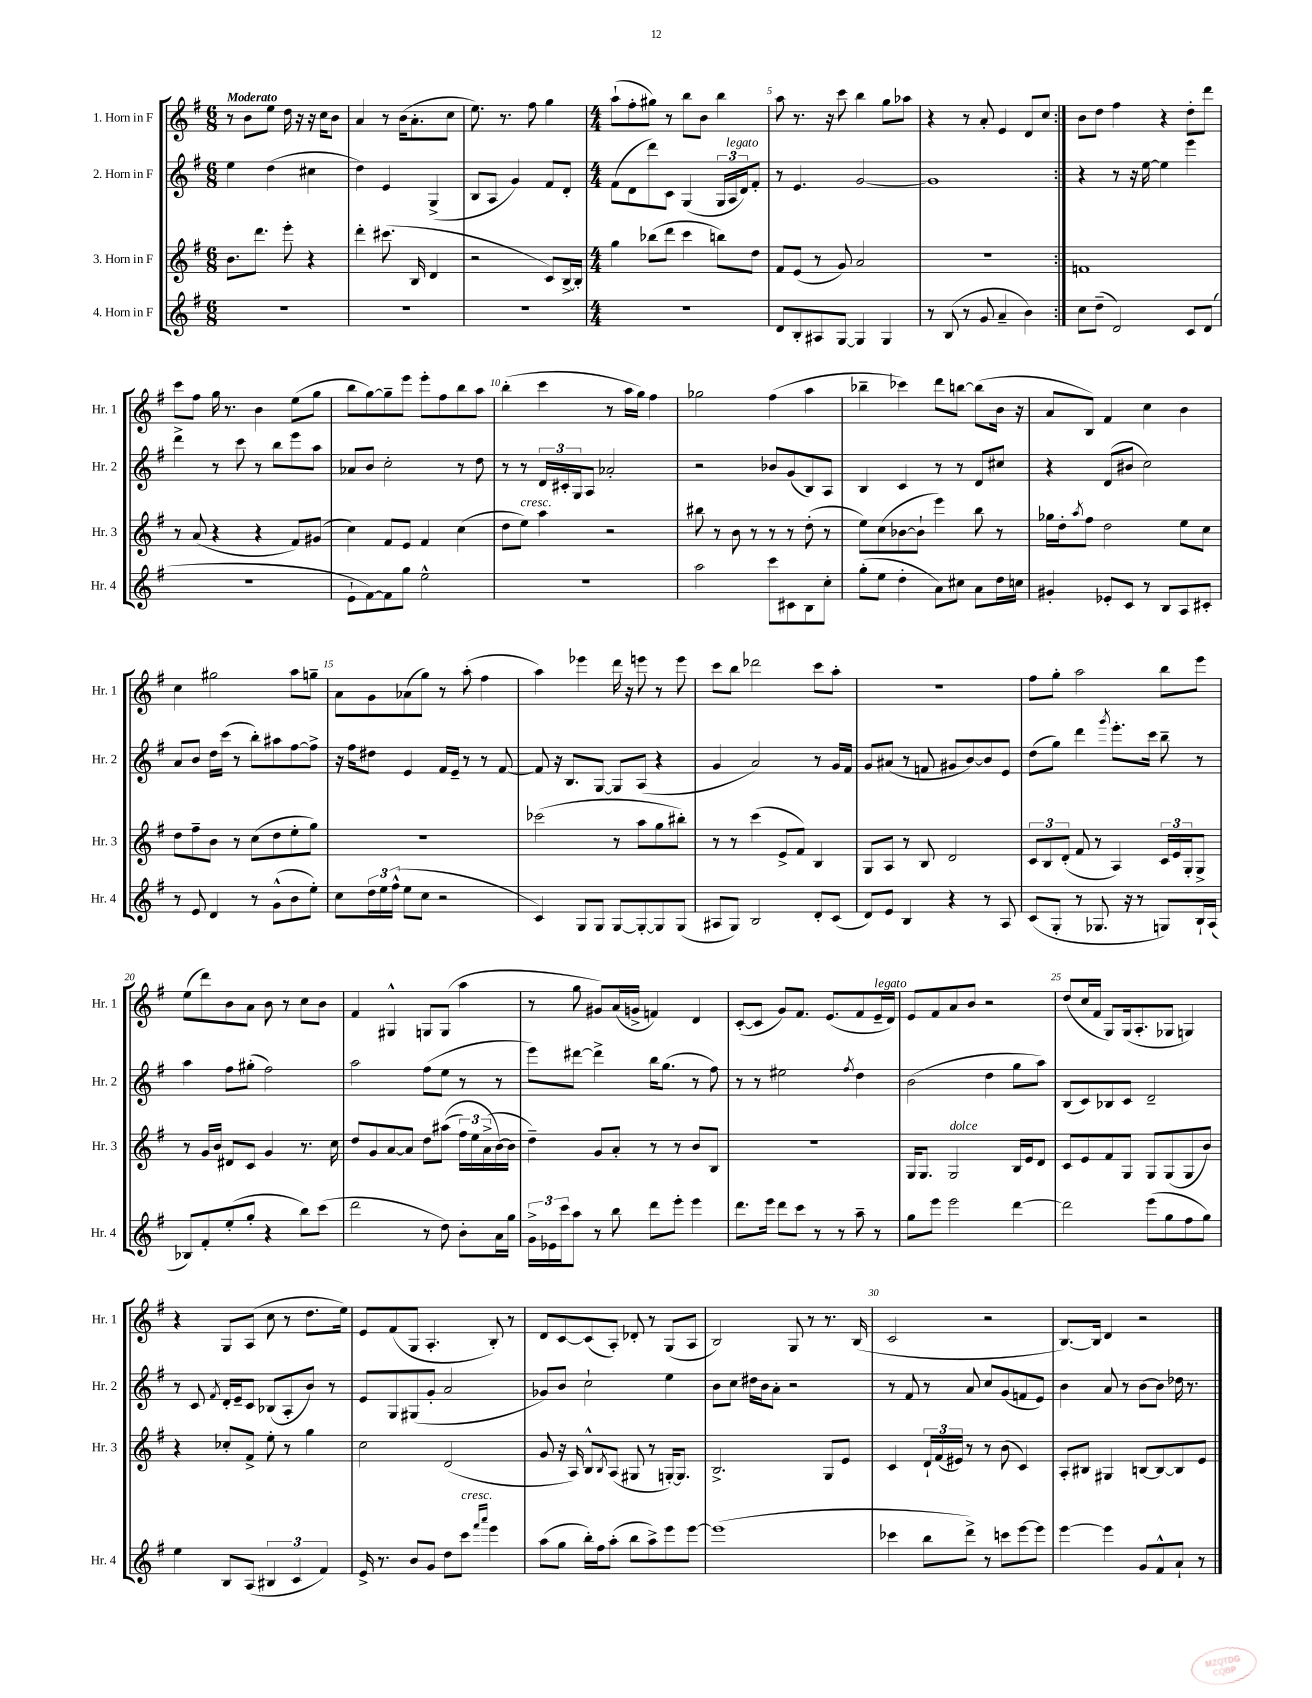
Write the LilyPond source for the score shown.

<<
\new StaffGroup <<
\new Staff = "s0" \with { instrumentName = "1. Horn in F" shortInstrumentName = "Hr. 1" } {
    \clef treble \key g \major \numericTimeSignature \time 6/8 \tempo "Moderato"
    \repeat volta 2 { r8 b'8 e''8 d''16 r16 r16 c''16 b'8 |
    a'4 r8 b'16( a'8.-. c''8 |
    e''8.) r8. fis''8 g''4 |
    \numericTimeSignature \time 4/4 a''8-!( fis''8-. gis''8) r8 b''8 b'8 b''4 |
    a''8 r8. r16 c'''8 b''4 g''8 aes''8 |
    r4 r8 a'8-. e'4 d'8 c''8 | }
    b'8 d''8 fis''4 r4 d''8-. d'''8 |
    c'''8 fis''8 g''16 r8. b'4 e''8( g''8 |
    b''8 g''8~) g''8-- e'''8 e'''8-. fis''8 b''8 a''8 |
    b''4-.( c'''4 r8 a''16 g''16) fis''4 |
    ges''2 fis''4( a''4 |
    bes''4-- ces'''4) d'''8 b''8~ b''8( b'16 r16 |
    a'8 b8) fis'4 c''4 b'4 |
    c''4 gis''2 a''8 g''8-- |
    a'8 g'8 aes'8( g''8) r8 a''8-.( fis''4 |
    a''4) ees'''4 d'''16 r16 e'''8 r8 e'''8 |
    c'''8 b''8 des'''2 c'''8 a''8-. |
    r1 |
    fis''8 g''8-. a''2 b''8 e'''8 |
    e''8( d'''8) b'8 a'8 b'8 r8 c''8 b'8 |
    fis'4 gis4-^ g8 g8( a''4 |
    r8 g''8 gis'8) a'16( g'16-> f'4) d'4 |
    c'8~-.( c'8 g'8) fis'8. e'8.( fis'8 e'16--^\markup { \italic "legato" } d'16) |
    e'8 fis'8 a'8 b'8 r2 |
    d''8( c''16 fis'16 g8) g16( a8.-. ges8 g4) |
    r4 g8 a8( c''8 r8 d''8. e''16) |
    e'8 fis'8( g8 a4.-. b8-.) r8 |
    d'8 c'8~ c'8( a8-.) des'8-. r8 g8( a8 |
    b2) g8 r8 r8. b16( |
    c'2 r2 |
    b8.~) b16 d'4 r2 \bar "|." |
}
\new Staff = "s1" \with { instrumentName = "2. Horn in F" shortInstrumentName = "Hr. 2" } {
    \clef treble \key g \major \numericTimeSignature \time 6/8
    \repeat volta 2 { e''4 d''4( cis''4 |
    d''4) e'4 g4->( |
    b8 a8 g'4) fis'8 d'8-. |
    \numericTimeSignature \time 4/4 fis'8( d'8 d'''8) c'8 g4( \tuplet 3/2 { g16 a16^\markup { \italic "legato" } d'16) } fis'8-. |
    r8 e'4. g'2~ |
    g'1 | }
    r4 r8 r16 e''16~ e''4 e'''4 |
    d'''4-> r8 c'''8 r8 b''8 e'''8 a''8 |
    aes'8 b'8 c''2-. r8 d''8 |
    r8 r8 \tuplet 3/2 { d'16 cis'16-. g16 } a8 aes'2-. |
    r2 bes'8 g'8( b8) a8 |
    b4 c'4 r8 r8 d'8 cis''8 |
    r4 d'8( bis'8 c''2) |
    a'8 b'8 d''16 c'''16( r8 b''8-.) ais''8 fis''8~ fis''8-> |
    r16 fis''16 dis''8 e'4 fis'16 e'16-- r8 r8 fis'8~ |
    fis'8 r16 b8. g8~ g8 a8( r4 |
    g'4 a'2) r8 g'16 fis'16 |
    g'8 ais'8( r8 f'8 gis'8 b'8~) b'8 e'8 |
    d''8( g''8) d'''4 \acciaccatura { g'''8 } e'''8.-. c'''16 b''8-- r8 |
    a''4 fis''8 gis''8-.( fis''2) |
    a''2 fis''8( e''8 r8 r8 |
    e'''8) dis'''8~ dis'''4-> b''16 g''8.( r8 fis''8) |
    r8 r8 eis''2 \acciaccatura { fis''8 } d''4 |
    b'2( d''4 g''8 a''8) |
    b8( c'8) bes8 c'8 d'2-- |
    r8 c'8 \acciaccatura { fis'8 } d'16-. e'16-- c'8 bes8( a8-. b'8) r8 |
    e'8 g8 gis8( g'8-. a'2 |
    ges'8) b'8 c''2-! e''4 |
    b'8 c''8 dis''16 b'16 a'8-. r2 |
    r8 fis'8 r8 a'8 c''8 g'8( f'8 e'8) |
    b'4 a'8 r8 b'8~ b'8 des''16 r8. \bar "|." |
}
\new Staff = "s2" \with { instrumentName = "3. Horn in F" shortInstrumentName = "Hr. 3" } {
    \clef treble \key g \major \numericTimeSignature \time 6/8
    \repeat volta 2 { b'8. d'''8. e'''8-. r4 |
    d'''4-. cis'''8.( b16 d'4 |
    r2 c'8) b16~-> b16-. |
    \numericTimeSignature \time 4/4 g''4 bes''8( d'''8 c'''4 b''8) d''8 |
    fis'8 e'8( r8 g'8) a'2 |
    R1 | }
    f'1 |
    r8 a'8( r4 r4 fis'8) gis'8( |
    c''4) fis'8 e'8 fis'4 c''4( |
    d''8 e''8^\markup { \italic "cresc." }) a''4 r2 |
    bis''8 r8 b'8 r8 r8 r8 d''8-.( r8 |
    e''8) c''8( bes'8~ bes'8-! e'''4) b''8 r8 |
    ges''16 d''16-. \acciaccatura { a''8 } fis''8 d''2 e''8 c''8 |
    d''8 fis''8-- b'8 r8 c''8( d''8 e''8-. g''8) |
    R1 |
    ces'''2( r8 a''8 g''8 bis''8-.) |
    r8 r8 c'''4( e'8-> fis'8) b4 |
    g8 a8 r8 b8 d'2 |
    \tuplet 3/2 { c'8 b8 d'8-.( } fis'8 r8 a4) \tuplet 3/2 { c'16 e'16 g16-. } g8-> |
    r8 g'16 b'16 dis'8 c'8 g'4 r8. c''16 |
    d''8 g'8 a'8~ a'8 d''8 ais''8(\( \tuplet 3/2 { fis''16) e''16 a'16->( } b'16~\) b'16 |
    d''4--) g'8 a'8-. r8 r8 b'8 b8 |
    R1 |
    g16 g8. g2^\markup { \italic "dolce" } b16 e'16 d'8 |
    c'8 e'8 fis'8 g8 g8 g8( g8 b'8) |
    r4 ces''8-. fis'8-> e''8-. r8 g''4 |
    c''2 d'2( |
    g'8 r16 a16) b8-^ \acciaccatura { b8 } a8( gis8 r8 g16~-.) g8. |
    b2.-> g8 e'8 |
    c'4 \tuplet 3/2 { d'16-! fis'16( eis'16) } r8 r8 b'8( c'4) |
    a8-. bis8 gis4 b8~ b8~ b8 e'8 \bar "|." |
}
\new Staff = "s3" \with { instrumentName = "4. Horn in F" shortInstrumentName = "Hr. 4" } {
    \clef treble \key g \major \numericTimeSignature \time 6/8
    \repeat volta 2 { R2. |
    R2. |
    R2. |
    \numericTimeSignature \time 4/4 R1 |
    d'8 b8-. ais8 g8~ g4 g4 |
    r8 b8( r8 g'8 a'4-- b'4) | }
    c''8 d''8--( d'2) c'8 d'8( |
    R1 |
    e'8-! fis'8~) fis'8 g''8 e''2-^ |
    R1 |
    a''2 c'''8 cis'8 b8 c''8-. |
    g''8-.( e''8 d''4-. a'8) cis''8 a'8 d''16 c''16 |
    gis'4-. ees'8-. c'8 r8 b8 a8 cis'8-. |
    r8 e'8 d'4 r8 g'8-^( b'8 e''8-.) |
    c''8 \tuplet 3/2 { d''16 e''16 fis''16-^( } e''8 c''8 r2 |
    c'4) g8 g8 g8~ g8~-. g8 g8( |
    ais8 g8) b2 d'8-. c'8( |
    d'8) e'8 b4 r4 r8 a8 |
    c'8( g8-. r8 ges8. r16 r8 g8) b16-! a16( |
    bes8) fis'8-. e''8-.( g''8-. r4 b''8) c'''8( |
    d'''2 r8 d''8) b'8-. a'16 g''16 |
    \tuplet 3/2 { g'16-> ees'16 c'''16 } a''8 r8 b''8 d'''8 e'''8-. e'''4 |
    d'''8. e'''16 d'''8 c'''8 r8 r8 a''8-- r8 |
    g''8 e'''8 e'''2 d'''4~ |
    d'''2 e'''8( g''8 fis''8 g''8) |
    e''4 b8 a8( \tuplet 3/2 { bis4 c'4 fis'4) } |
    e'16-> r8. b'8 g'8 d''8 c'''8^\markup { \italic "cresc." } \grace { fis'''16 a'''16 } e'''4 |
    a''8( g''8 b''16-.) fis''16 a''8-.( b''8 a''8->) e'''8 e'''8~ |
    e'''1( |
    ces'''4 b''8 d'''8->) r8 c'''8 e'''8~ e'''8 |
    e'''4~ e'''4 g'8 fis'8-^ a'8-! r8 \bar "|." |
}
>>
>>
\layout { \context { \Score \override BarNumber.break-visibility = ##(#f #t #t) barNumberVisibility = #(every-nth-bar-number-visible 5) } }
